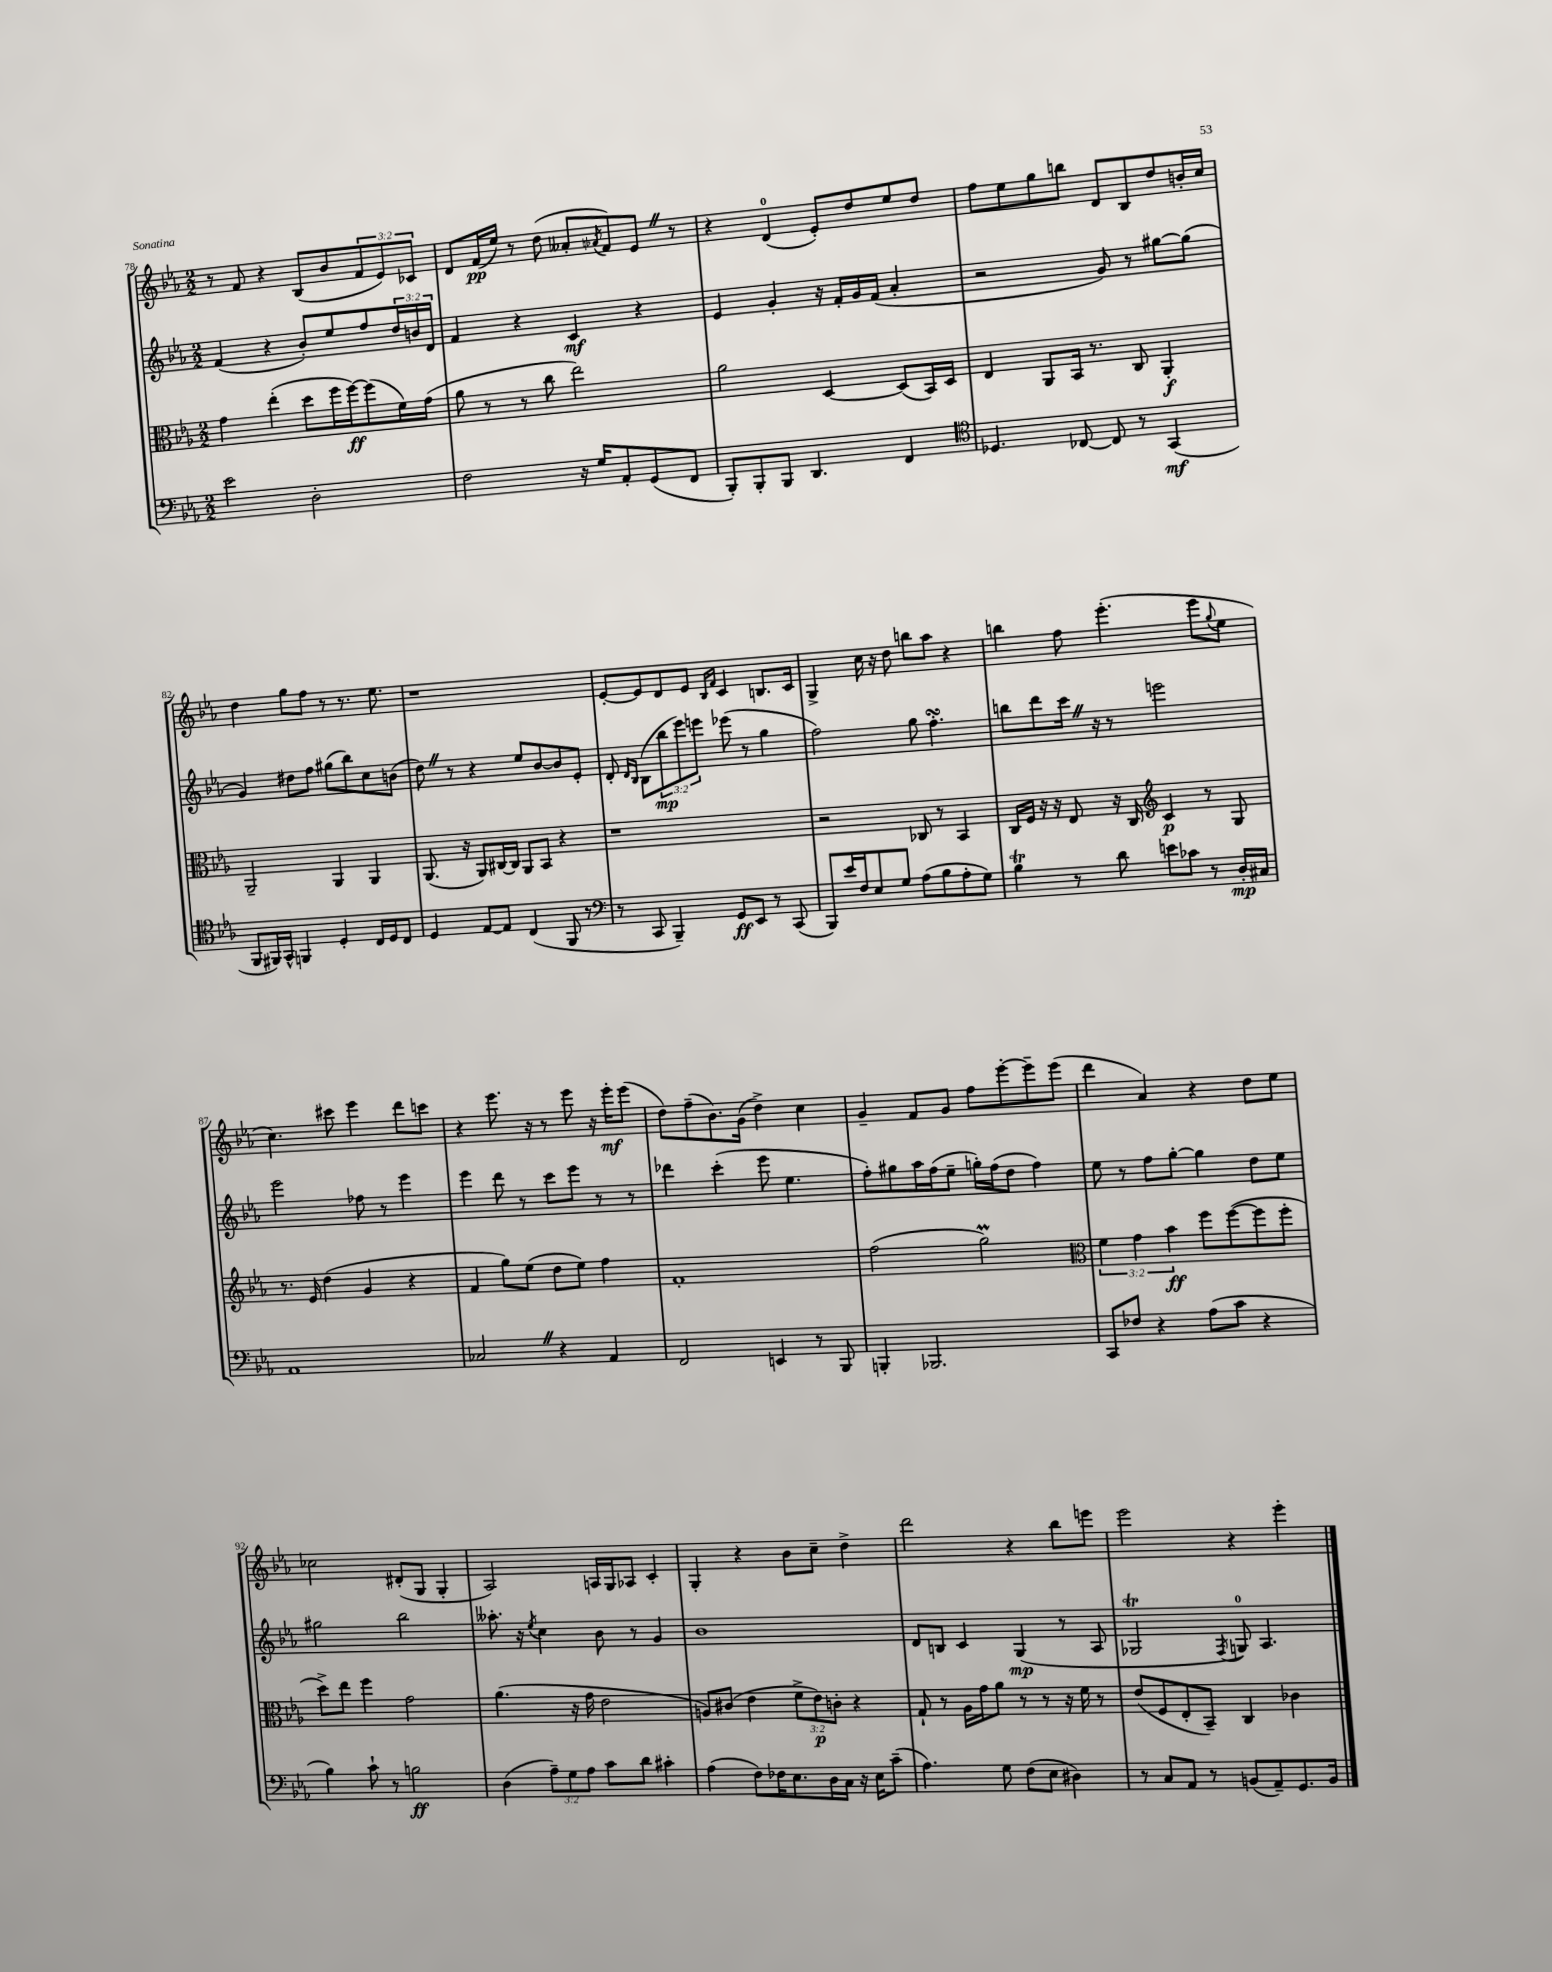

**kern	**dynam	**kern	**dynam	**kern	**dynam	**kern	**dynam
*part4	*part4	*part3	*part3	*part2	*part2	*part1	*part1
*staff4	*staff4	*staff3	*staff3	*staff2	*staff2	*staff1	*staff1
*clefF4	*	*clefC3	*	*clefG2	*	*clefG2	*
*k[b-e-a-]	*	*k[b-e-a-]	*	*k[b-e-a-]	*	*k[b-e-a-]	*
*M2/2	*	*M2/2	*	*M2/2	*	*M2/2	*
=78	=78	=78	=78	=78	=78	=78	=78
2e-\	.	4g\	.	(4f/	.	8r	.
.	.	.	.	.	.	8f/	.
.	.	(4ee-'\	.	4r	.	4r	.
2D'\	.	8dd\L	.	8b-'/L)	.	(8B-/L	.
.	.	16ff\L	.	8ee-/	.	8b-/	.
.	.	[16ff\J)	ff	.	.	.	.
.	.	(8ff\]	.	8ff/	.	12f/	.
.	.	.	.	.	.	12e-/)	.
.	.	16f\L)	.	24dd/L	.	.	.
.	.	.	.	24bn/	.	12c-X/J	.
.	.	(16g\JJ	.	.	.	.	.
.	.	.	.	24d/JJ	.	.	.
=79	=79	=79	=79	=79	=79	=79	=79
2F\	.	8a-\	.	4f/	.	8d/L	.
.	.	8r	.	.	.	(16f/L	pp
.	.	.	.	.	.	16ee-/JJ)	.
.	.	8r	.	4r	.	8r	.
.	.	8cc\	.	.	.	(8dd\	.
16r	.	2ee-\)	.	4c/	mf	8a--X'/L	.
16G/KL	.	.	.	.	.	.	.
.	.	.	.	.	.	8qa-X/	.
8AA-'/	.	.	.	.	.	8f/)	.
(8GG/	.	.	.	4r	.	8e-Z/J	.
8FF/J	.	.	.	.	.	8r	.
=80	=80	=80	=80	=80	=80	=80	=80
8BBB-'/L)	.	2a-\	.	4e-/	.	4r	.
8BBB-'/	.	.	.	.	.	.	.
8BBB-/J	.	.	.	4g'/	.	(4d/	.
4.DD/	.	.	.	.	.	.	.
.	.	[4D/	.	16r	.	8e-'/L)	.
.	.	.	.	16f'/LL	.	.	.
.	.	.	.	16g/	.	8dd/	.
.	.	.	.	(16f/JJ	.	.	.
4FF/	.	(8D/L]	.	4a-'/	.	8ee-/	.
.	.	16BB-/L)	.	.	.	8dd/J	.
.	.	16D/JJ	.	.	.	.	.
=81	=81	=81	=81	=81	=81	=81	=81
*clefC4	*	*	*	*	*	*	*
4.D-X/	.	4E-/	.	2r	.	8ff\L	.
.	.	.	.	.	.	8ee-\	.
.	.	8AA-/L	.	.	.	8gg\	.
[8C-X/	.	16BB-/Jk	.	.	.	8bbn\J	.
.	.	8.r	.	.	.	.	.
8C-/]	.	.	.	8g/)	.	8d/L	.
8r	.	8C/	.	8r	.	8B-/	.
(4GG/	mf	4AA-'/	f	[8gg#X\L	.	8dd/	.
.	.	.	.	(8gg#\J]	.	16bn'/L	.
.	.	.	.	.	.	16cc/JJ	.
!!LO:LB:g=z
=82	=82	=82	=82	=82	=82	=82	=82
8FF/L	.	2AA-~/	.	4g/)	.	4dd\	.
16FF#X/L)	.	.	.	.	.	.	.
16GG^^/JJ	.	.	.	.	.	.	.
4FFn/	.	.	.	8dd#X\L	.	8gg\L	.
.	.	.	.	8ff\J	.	8ff\J	.
4D'/	.	4AA-/	.	(8gg#X\L	.	8r	.
.	.	.	.	8bb-\)	.	8.r	.
16C/LL	.	4AA-/	.	8cc\	.	.	.
16D/J	.	.	.	.	.	8.ee-\	.
8C/J	.	.	.	(8bn\J	.	.	.
=83	=83	=83	=83	=83	=83	=83	=83
4D/	.	(8.AA-/	.	8ddZ\)	.	1r	.
.	.	.	.	8r	.	.	.
.	.	16r	.	.	.	.	.
[8E-/L	.	8AA-/L)	.	4r	.	.	.
8E-/J]	.	[16C#X/L	.	.	.	.	.
.	.	16C#/JJ]	.	.	.	.	.
(4C/	.	8AA-/L	.	8ee-/L	.	.	.
.	.	8BB-/J	.	[8b-/	.	.	.
8FF/	.	4r	.	8b-/]	.	.	.
8r	.	.	.	8e-'/J	.	.	.
=84	=84	=84	=84	=84	=84	=84	=84
*clefF4	*	*	*	*	*	*	*
8r	.	1r	.	8d'/	.	[8e-'/L	.
.	.	.	.	16qqd/LL	.	.	.
.	.	.	.	16qqB-/JJ	.	.	.
8CC/	.	.	.	(8B-\L	.	8e-/]	.
4BBB-~/)	.	.	.	12bb-\	mp	8d/	.
.	.	.	.	12eee-\)	.	.	.
.	.	.	.	.	.	8e-/J	.
.	.	.	.	12eeen\J	.	.	.
.	.	.	.	.	.	16qqB-/LL	.
.	.	.	.	.	.	16qqf/JJ	.
8GG/L	ff	.	.	(8eee-X\	.	4c/	.
8EE-/J	.	.	.	8r	.	.	.
8r	.	.	.	4gg\	.	8.Bn/L	.
(8CC/	.	.	.	.	.	.	.
.	.	.	.	.	.	16c/Jk	.
=85	=85	=85	=85	=85	=85	=85	=85
8BBB-/L)	.	2r	.	2ff\)	.	4G^/	.
16e-/L	.	.	.	.	.	.	.
16F/J	.	.	.	.	.	.	.
8E-/	.	.	.	.	.	16cc\	.
.	.	.	.	.	.	16r	.
8G/J	.	.	.	.	.	8dd\	.
(8A-\L	.	8C-X/	.	8gg\	.	8bbn\L	.
8B-\	.	8r	.	4.ffsSSS'\	.	8aa-\J	.
8A-'\	.	4BB-/	.	.	.	4r	.
8G\J)	.	.	.	.	.	.	.
=86	=86	=86	=86	=86	=86	=86	=86
4B-T\	.	16C/LL	.	8bbn\L	.	4bbn\	.
.	.	16F/JJ	.	.	.	.	.
.	.	16r	.	8ddd\	.	.	.
.	.	16r	.	.	.	.	.
8r	.	8E-/	.	16cccZ\Jk	.	8ff\	.
.	.	.	.	16r	.	.	.
8d\	.	16r	.	8r	.	(4.eee-'\	.
.	.	16C/	.	.	.	.	.
*	*	*clefG2	*	*	*	*	*
8en\L	.	4c/	p	2eeen\	.	.	.
8c-X\J	.	.	.	.	.	.	.
8r	.	8r	.	.	.	8eee-\L	.
.	.	.	.	.	.	8qqgg/	.
16D'/LL	mp	8G/	.	.	.	8ee-\J	.
16C#X/JJ	.	.	.	.	.	.	.
!!LO:LB:g=z
=87	=87	=87	=87	=87	=87	=87	=87
1AA-	.	8.r	.	2eee-\	.	4.cc\)	.
.	.	16e-/	.	.	.	.	.
.	.	(4dd\	.	.	.	.	.
.	.	.	.	.	.	8ccc#X\	.
.	.	4g/	.	8ff-X\	.	4eee-\	.
.	.	.	.	8r	.	.	.
.	.	4r	.	4eee-\	.	8ddd\L	.
.	.	.	.	.	.	8cccn\J	.
=88	=88	=88	=88	=88	=88	=88	=88
2C-XZ/	.	4f/	.	4eee-\	.	4r	.
.	.	8gg\L)	.	8ddd\	.	8.eee-\	.
.	.	(8ee-\J	.	8r	.	.	.
.	.	.	.	.	.	16r	.
4r	.	8dd\L	.	8ccc\L	.	8r	.
.	.	8ee-\J)	.	8eee-\J	.	8eee-\	.
4AA-/	.	4ff\	.	8r	.	16r	.
.	.	.	.	.	.	16eee-'\KL	mf
.	.	.	.	8r	.	(8eee-\J	.
=89	=89	=89	=89	=89	=89	=89	=89
2FF/	.	1f'	.	4ddd-X\	.	8dd\L)	.
.	.	.	.	.	.	(8ff~\	.
.	.	.	.	(4ccc'\	.	8.b-\)	.
.	.	.	.	.	.	(16g\Jk	.
4EEn/	.	.	.	8eee-\	.	4dd^\)	.
.	.	.	.	4.ee-\	.	.	.
8r	.	.	.	.	.	4cc\	.
8BBB-/	.	.	.	.	.	.	.
=90	=90	=90	=90	=90	=90	=90	=90
4BBBn'/	.	(2ff\	.	8ff'\L)	.	4g~/	.
.	.	.	.	8gg#X\	.	.	.
2.BBB-X/	.	.	.	16aa-\L	.	8f/L	.
.	.	.	.	(16ff\J	.	.	.
.	.	.	.	8ee-~\J	.	8g/J	.
.	.	2ggm\)	.	16ggn'\LL)	.	8ff\L	.
.	.	.	.	(16ff\J	.	.	.
.	.	.	.	8dd\J	.	[8eee-'\	.
.	.	.	.	4ff\)	.	8eee-~\]	.
.	.	.	.	.	.	(8eee-\J	.
=91	=91	=91	=91	=91	=91	=91	=91
*	*	*clefC3	*	*	*	*	*
8CC/L	.	6f\	.	8ee-\	.	4ddd\	.
8F-X/J	.	.	.	8r	.	.	.
.	.	6g\	.	.	.	.	.
4r	.	.	.	8ff\L	.	4a-/)	.
.	.	6b-\	ff	.	.	.	.
.	.	.	.	[8gg'\J	.	.	.
(8A-\L	.	8ff\L	.	4gg\]	.	4r	.
8c\J	.	([8ff\	.	.	.	.	.
4r	.	8ff\]	.	8dd\L	.	8dd\L	.
.	.	8ff'\J	.	8ee-\J	.	8ee-\J	.
!!LO:LB:g=z
=92	=92	=92	=92	=92	=92	=92	=92
4B-\)	.	8dd^\L)	.	2gg#X\	.	2cc-X\	.
.	.	8ee-\J	.	.	.	.	.
8c`\	.	4ff\	.	.	.	.	.
8r	.	.	.	.	.	.	.
2Bn\	ff	2g\	.	2bb-\	.	(8d#X'/L	.
.	.	.	.	.	.	8G/J	.
.	.	.	.	.	.	4G'/	.
=93	=93	=93	=93	=93	=93	=93	=93
(4D\	.	(4.a-\	.	8.aa--X'\	.	2A-/)	.
.	.	.	.	16r	.	.	.
.	.	.	.	8qee-/	.	.	.
12A-~\L)	.	.	.	4cc\	.	.	.
12G\	.	.	.	.	.	.	.
.	.	16r	.	.	.	.	.
12A-\J	.	.	.	.	.	.	.
.	.	16g\	.	.	.	.	.
8c\L	.	2e-\	.	8b-\	.	16An/LL	.
.	.	.	.	.	.	16G/J	.
8d\J	.	.	.	8r	.	8A-X/J	.
4c#X'\	.	.	.	4g/	.	4c'/	.
=94	=94	=94	=94	=94	=94	=94	=94
(4A-\	.	8An/L)	.	1b-	.	4G'/	.
.	.	(8c#X/J	.	.	.	.	.
8F\L)	.	4e-\	.	.	.	4r	.
16F-X\K	.	.	.	.	.	.	.
8.E-\	.	.	.	.	.	.	.
.	.	12f^\L	.	.	.	8b-\L	.
.	.	12e-\)	p	.	.	.	.
16D\L	.	.	.	.	.	8cc~\J	.
.	.	12cn'\J	.	.	.	.	.
16C\JJ	.	.	.	.	.	.	.
16r	.	4r	.	.	.	4dd^\	.
16E-\KL	.	.	.	.	.	.	.
(8c~\J	.	.	.	.	.	.	.
=95	=95	=95	=95	=95	=95	=95	=95
4.A-\)	.	8G`/	.	8d/L	.	2ddd\	.
.	.	8r	.	8Bn/J	.	.	.
.	.	16A-\LL	.	4c/	.	.	.
.	.	16g\J	.	.	.	.	.
8G\	.	8a-\J	.	.	.	.	.
(8F\L	.	8r	.	(4G/	mp	4r	.
8E-\J	.	8r	.	.	.	.	.
4D#X\)	.	16r	.	8r	.	8bb-\L	.
.	.	16f\	.	.	.	.	.
.	.	8r	.	8A-/	.	8eeen\J	.
=96	=96	=96	=96	=96	=96	=96	=96
8r	.	(8e-/L	.	2G-XT/	.	2eee-\	.
8C/L	.	8F/	.	.	.	.	.
8AA-/J	.	8E-'/	.	.	.	.	.
8r	.	8BB-~/J)	.	.	.	.	.
.	.	.	.	8qF/	.	.	.
(8BBn/L	.	4C/	.	8Gn/)	.	4r	.
8AA-~/)	.	.	.	4.A-/	.	.	.
8.GG/	.	4c-X\	.	.	.	4eee-'\	.
16BB/Jk	.	.	.	.	.	.	.
==	==	==	==	==	==	==	==
*-	*-	*-	*-	*-	*-	*-	*-
